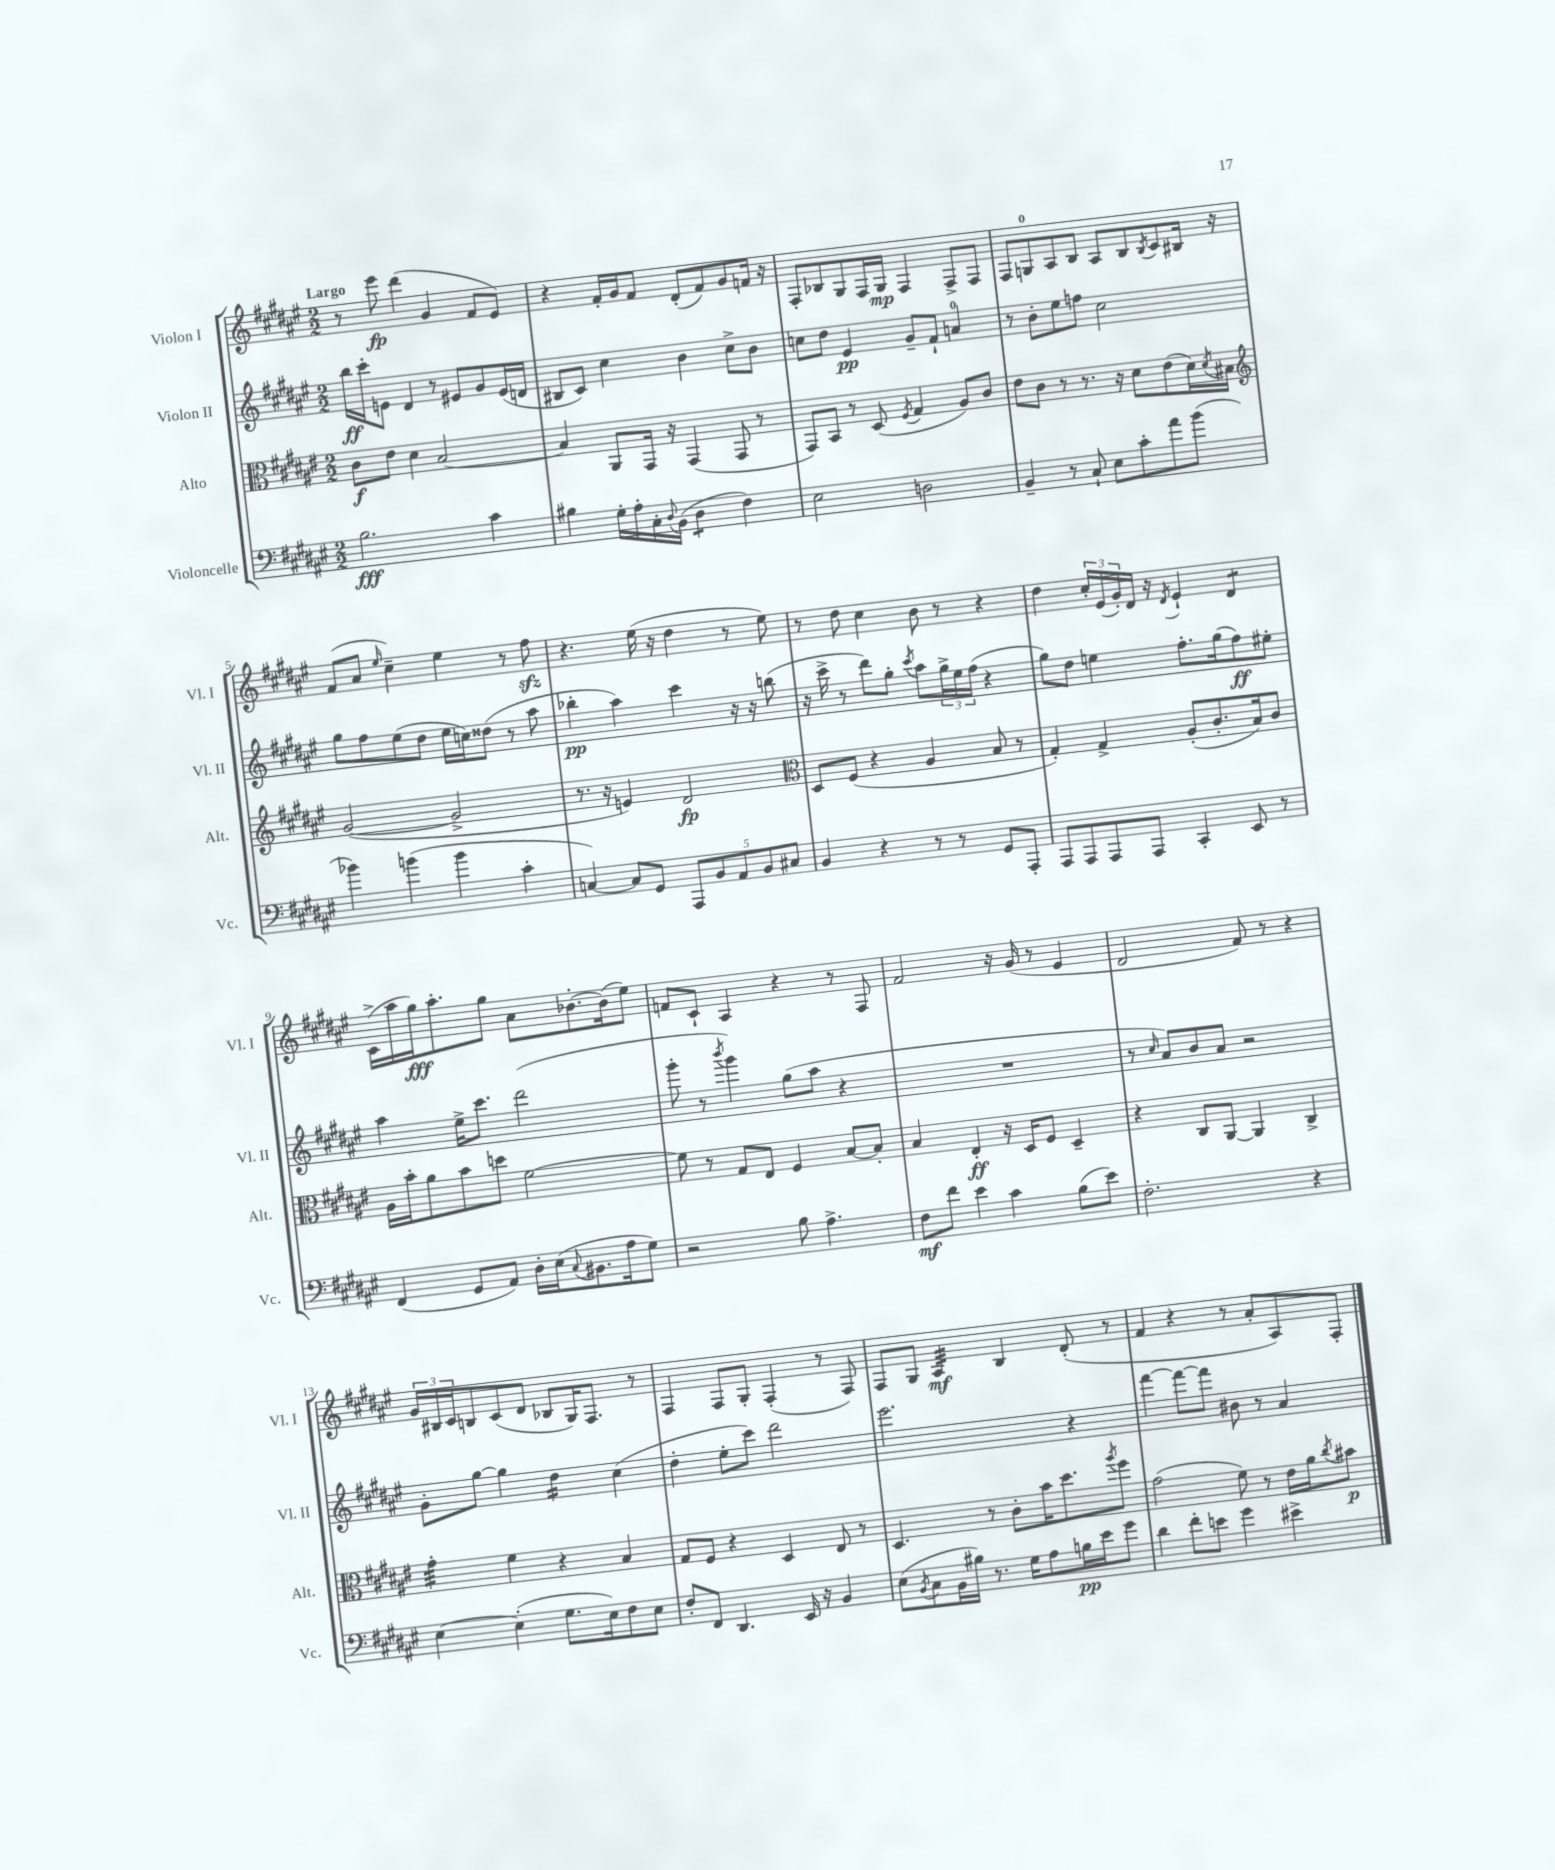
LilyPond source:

<<
\new StaffGroup <<
\new Staff = "s0" \with { instrumentName = "Violon I" shortInstrumentName = "Vl. I" } {
    \clef treble \key fis \major \numericTimeSignature \time 2/2 \tempo "Largo"
    r8 eis'''8\fp dis'''4( gis'4 fis'8 eis'8) |
    r4 fis'16-. gis'16 fis'8 dis'8-.( fis'8) gis'8 f'16 r16 |
    fis8-. bes8 gis8 fis16 gis16\mp fis4 fis8-> fis8 |
    fis8 g8-0 ais8 b8 ais8 b8 \acciaccatura { b8 } cis'8 bis16 r16 |
    fis'8( ais'8 \grace { eis''16 } cis''4--) eis''4 r8 fis''8\sfz |
    r4. eis''16( r16 dis''4 r8 eis''8) |
    r8 dis''8 cis''4 b'8 r8 r4 |
    dis''4 \tuplet 3/2 { cis''16-. eis'16( gis'16-.) } dis'16 r16 \acciaccatura { dis'8 } eis'4-! dis'4:8 |
    cis'16->( ais''16 gis''16\fff) ais''8.-. gis''8 ais'8 bes'8.~-. bes'16( eis''8) |
    f'8 cis'8-! ais4 r4 r8 fis8 |
    fis'2 r16 gis'16( r8 eis'4 |
    dis'2 fis'8) r8 r4 |
    \tuplet 3/2 { gis'16 bis16 cis'16 } b8 cis'8( dis'8 bes8 gis16) fis8. r8 |
    fis4 fis8 gis8-. fis4-.( r8 fis8) |
    fis8 gis8 ais4:32\mf b4 dis'8-.( r8 |
    fis'4 r4 r8 ais'8-. ais8) fis8-. \bar "|." |
}
\new Staff = "s1" \with { instrumentName = "Violon II" shortInstrumentName = "Vl. II" } {
    \clef treble \key fis \major \numericTimeSignature \time 2/2
    b''16\ff cis'''16-. e'8 dis'4 r8 eis'8 gis'8 eis'16( d'16 |
    bis8 cis'8) cis''4 b'4 cis''8-> b'8 |
    c''8 dis''8 eis'4\pp gis'8-- fis'8-! a'4-0 |
    r8 b'8-. eis''8 f''8 cis''2 |
    gis''8 fis''8 eis''8( dis''8 eis''16 c''16) disis''8( r8 ais''8 |
    bes''4-.\pp ais''4) cis'''4 r16 r16 b''8( |
    r16 cis'''16-> r8 dis'''8) gis''8-. \acciaccatura { cis'''8 } ais''8 \tuplet 3/2 { gis''16-> eis''16 fis''16( } r4 |
    gis''8) dis''8 e''4 fis''8.-. gis''16( fis''8\ff) eis''8-. |
    ais''4 eis''16-> cis'''8. dis'''2( |
    gis'''8-. r8 \acciaccatura { b'''8 } gis'''4) gis''8( ais''8 r4 |
    R1 |
    r8 \grace { cis''16 } ais'8) b'8 ais'8 r2 |
    gis'8-. gis''8~ gis''4 dis''4:16 cis''4( |
    dis''4-. eis''8-. cis'''8) dis'''2 |
    eis'''2. r4 |
    fis'''4~ fis'''8~ fis'''8 bis'8 r8 ais'4 \bar "|." |
}
\new Staff = "s2" \with { instrumentName = "Alto" shortInstrumentName = "Alt." } {
    \clef alto \key fis \major \numericTimeSignature \time 2/2
    cis'8\f eis'8 dis'4 b2~ |
    b4 ais,8 gis,16 r16 gis,4( gis,8 r8 |
    gis,8) b,8 r8 dis8( \acciaccatura { fis8 } gis4 ais8) cis'8 |
    eis'8 cis'8 r8 r8. r16 dis'8 eis'8( dis'16) \acciaccatura { dis'8 } bis16 |
    \clef treble gis'2~( gis'2-> |
    r8. r16 e'4) dis'2\fp |
    \clef alto dis8 fis8( r4 ais4 b8 r8 |
    gis4-.) gis4-> ais8-.( cis'8.-. b16) cis'8 |
    ais16 b'16-. ais'8 b'8 d''8 fis'2~ |
    fis'8 r8 gis8 eis8 fis4 b8~ b8-. |
    b4 eis4-.\ff r16 dis16 fis8 dis4-- |
    r4 cis8 ais,8~ ais,4 cis4-> |
    gis'4:32-. fis'4 r4 b4 |
    gis8 fis8 r4 dis4 eis8 r8 |
    dis4. r8 cis'8-. b'16 dis''8. \acciaccatura { ais''8 } fis''8 |
    gis'2( fis'8) r8 eis'16 ais'16 \acciaccatura { cis''8 } bis'8\p \bar "|." |
}
\new Staff = "s3" \with { instrumentName = "Violoncelle" shortInstrumentName = "Vc." } {
    \clef bass \key fis \major \numericTimeSignature \time 2/2
    b2.\fff cis'4 |
    bis4 gis16-. ais16-. cis16-. \appoggiatura { dis8 } b,16( dis4:8 fis4) |
    eis2 d2 |
    b,4-- r8 cis8-! eis8 cis'8-. ais'8 b'8( |
    bes'4) b'4( b'4 cis'4-. |
    c4~) c8 gis,8 \tuplet 5/4 { ais,,8 b,8 ais,8 b,8 cis8 } |
    b,4 r4 r8 r8 gis,8 ais,,8-. |
    ais,,8 ais,,8 ais,,8 ais,,8 cis,4-. eis,8 r8 |
    fis,4( gis,8 ais,8) dis16-. eis16( \appoggiatura { cis8 } bis,8. ais16 gis8) |
    r2 b8 ais4.-> |
    fis8\mf fis'8 eis'4 cis'4 b8( eis'8) |
    fis2.-. r4 |
    eis4~ eis4-.( gis8. eis16) fis8 eis8 |
    fis8-. fis,8 dis,4. eis,16 r16 b,4 |
    eis8( \acciaccatura { b,8 } cis8 b,16 bis16) r8. gis16 ais8 b16\pp eis'16 gis'8 |
    dis'4 fis'8-. e'8 gis'4 eis'4-> \bar "|." |
}
>>
>>
